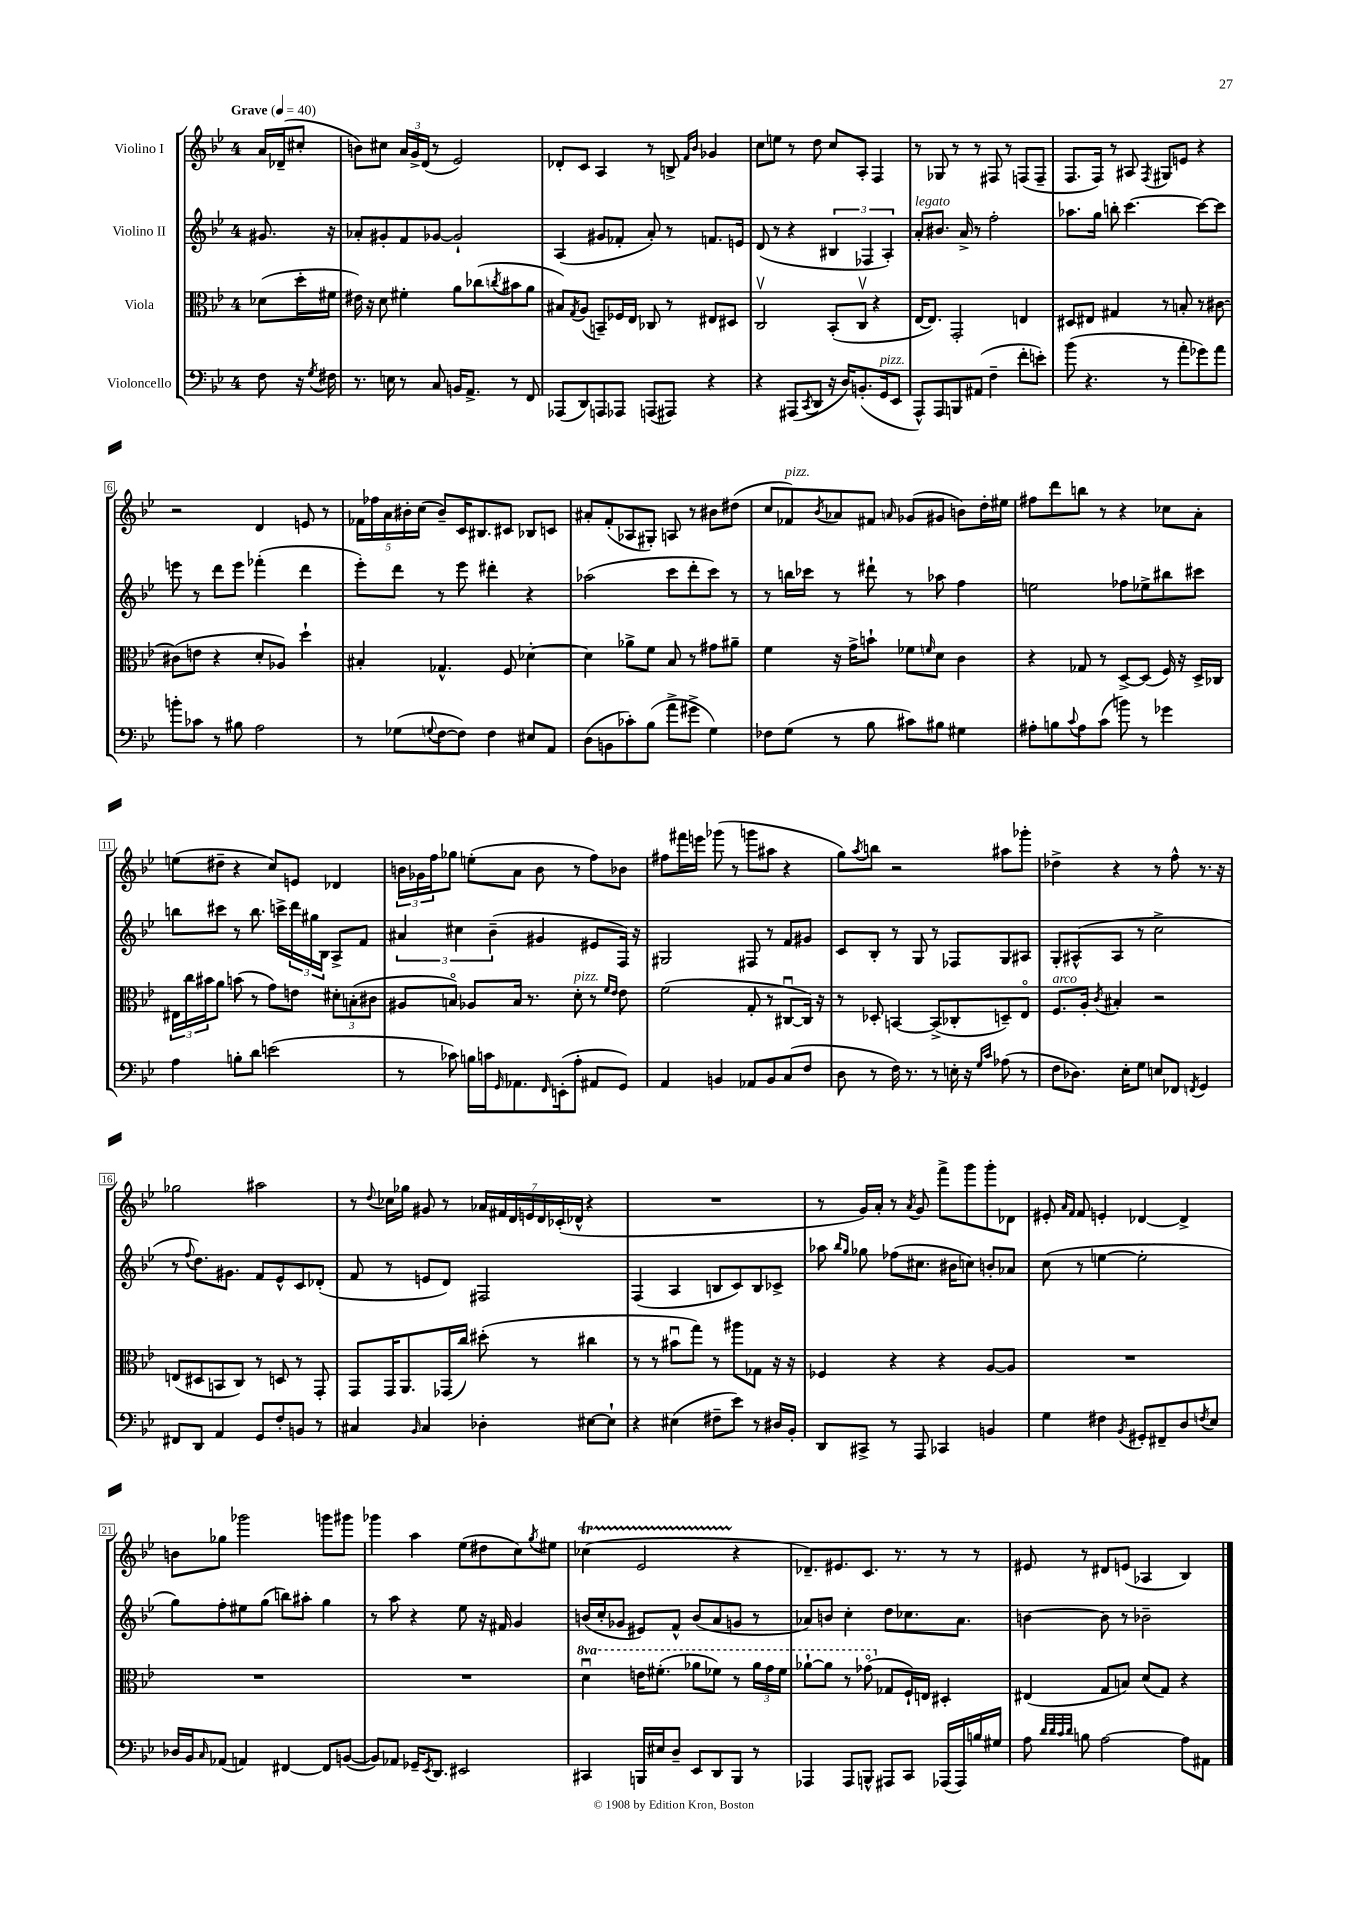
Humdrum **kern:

**kern	**kern	**kern	**kern
*part4	*part3	*part2	*part1
*staff4	*staff3	*staff2	*staff1
*I"Violoncello	*I"Viola	*I"Violino II	*I"Violino I
*clefF4	*clefC3	*clefG2	*clefG2
*k[b-e-]	*k[b-e-]	*k[b-e-]	*k[b-e-]
*M4/4	*M4/4	*M4/4	*M4/4
*MM40	*MM40	*MM40	*MM40
=	=	=	=
!	!	!	!LO:TX:a:B:t=Grave
8F\	(8d-X\L	8.g#X/	16a/LL
.	.	.	(16d-X~/J
16r	16dd'\L	.	8cc#X'/J
8qG/	.	.	.
16F#X\	16f#X\JJ	16r	.
=1	=1	=1	=1
8.r	16e#X\)	8a-X'/L	8bn\L)
.	16r	.	.
.	8d\	8g#X'/	8cc#X\J
16En\	.	.	.
8r	4f#X'\	8f/	24a/LL
.	.	.	24g^/
.	.	.	(24d/JJ
8C/	.	[8g-X/J	8r
16BBn/KL	8a\L	2g-`/]	2e-/)
8.AA^/J	.	.	.
.	(8cc-X\	.	.
.	8qccn/	.	.
8r	8b#X\	.	.
8FF/	8a\J	.	.
=2	=2	=2	=2
(8AAA-X/L	8B#X/L)	(4A/	8d-X'/L
.	8qG/	.	.
8DD/)	(8A/J	.	8c/J
8AAAn/	8BBn~/L)	8g#X/L	4A/
8AAA-X/J	16F-X/L	8f-X'/J	.
.	16E-/JJ	.	.
(8AAAn/L	8C-X/	8a'/)	8r
8AAA#X/J)	8r	8r	8Bn^/
.	.	.	16qqf/LL
.	.	.	16qqb-/JJ
4r	8E#X/L	8.fn/L	4g-X/
.	8D#X/J	.	.
.	.	16en/Jk	.
=3	=3	=3	=3
4r	2Cv/	(8d/	8cc\L
.	.	8r	8een\J
(8AAA#X/L	.	4r	8r
8qCC/	.	.	.
8DD/J	.	.	8dd\
16r	(8BB-'/L	6B#X/	8cc/L
16D/KL)	.	.	.
(8.BBn'/	8Cv/J	.	8A'/J
.	.	6F-X/	.
.	4r	.	4F/
!LO:TX:a:i:t=pizz.	!	!	!
16GG/k	.	.	.
.	.	6A'/)	.
8EE-/J	.	.	.
=4	=4	=4	=4
!	!	!LO:TX:a:i:t=legato	!
8AAA^^/L)	[16E-/KL	8a'/L	8r
.	8.E-/J])	.	.
8AAA/	.	8.b#X/J	8G-X/
8BBBn/	2GG'/	.	8r
.	.	16a^/	.
(8AA#X/J	.	8r	8r
4F~\	.	2ff'\	8F#X/
.	.	.	8r
8f'\L	4En/	.	(8Fn/L
8en'\J)	.	.	8F~/J
=5	=5	=5	=5
(8b-\	8D#X/L	8.aa-X\L	8.F/L
4.r	8E#X/J	.	.
.	.	16gg\Jk	16F/Jk)
.	4G#X/	8bbn'\	8r
.	.	[4.ccc\	8A#X/
.	.	.	8qF/
8r	8r	.	8G#X/L
8a'\L	8Bn'/	.	8en/J
8g-X\)	8r	8ccc\L_	4r
8a\J	[8c#X\	8ccc\J]	.
!!LO:LB:g=z
=6	=6	=6	=6
8bn'\L	(8c#X\L]	8eeen\	2r
8c-X\J	8en\J	8r	.
8r	4r	8ddd\L	.
8B#X\	.	8eee\J	.
2A\	8d'/L	(4fff-X'\	4d/
.	8A-X/J)	.	.
.	4dd`\	4ddd\	8en/
.	.	.	8r
=7	=7	=7	=7
8r	4B#X'/	8eee-'\L)	20f-X\LL
.	.	.	20ff-X\
.	.	.	20a\
(8G-X\L	.	8ddd\J	.
.	.	.	20b#X'\
.	.	.	(20cc\JJ
8qqGn/	.	.	.
[8F\	4.G-X^^/	8r	8b#~/L)
8F\J])	.	8eee-\	16c/K
.	.	.	8.B#X/
4F\	.	4ddd#X'\	.
.	8F/	.	8c#X/J
8E#X/L	[4d-X'\	4r	8B-X/L
8AA/J	.	.	8cn/J
=8	=8	=8	=8
(8D\L	4d-\]	(2aa-X\	8a#X'/L
8BBn\	.	.	(8f'/
8c-X'\)	8a-X^\L	.	8A-X/
(8B-\J	8f\J	.	8G#X'/J)
8a^\L	8B-/	8ccc\L	8An/
8g#X^\J	8r	8ddd'\	8r
4G\)	8g#X\L	8ccc\J)	8b#X\L
.	8a#X~\J	8r	(8dd#X\J
=9	=9	=9	=9
8F-X\L	4f\	8r	8cc/L
!	!	!	!LO:TX:a:i:t=pizz.
(8G\J	.	16bbn\LL	8f-X/)
.	.	16ccc-X\JJ	.
.	.	.	8qb-/
8r	16r	8r	8a-X/
.	16g^\KL	.	.
8B-\	8bn`\J	8ddd#X`\	8f#X/J
.	.	.	16qqan/
8c#X\L)	8f-X\L	8r	(8g-X/L
.	16qqfn/	.	.
8B#X\J	8d\J	8aa-X\	8g#X/J
4G#X\	4c\	4ff\	8bn\L)
.	.	.	16dd'\L
.	.	.	16ee#X\JJ
=10	=10	=10	=10
8A#X'\L	4r	2een\	8ff#X\L
8Bn\	.	.	8ddd\
8qqc/	.	.	.
8A#\	8G-X/	.	8bbn\J
(8c\J	8r	.	8r
8bn\)	[8D^/L	8ff-X\L	4r
8r	(8D/J]	8ee-X^\	.
4g-X\	16F/)	8bb#X\	8cc-X\L
.	16r	.	.
.	16D^/LL	8ccc#X\J	8a'\J
.	16C-X/JJ	.	.
!!LO:LB:g=z
=11	=11	=11	=11
4A\	24E#X\LL	8bbn\L	(8een\L
.	24cc\	.	.
.	24b#X\J	.	.
.	8a\J	8ccc#X\J	8dd#X~\J
8Bn'\L	(8bn\	8r	4r
8d\J	8r	8.bb\	.
(2en\	8g\L)	.	8cc/L)
.	.	16cccn^\LL	.
.	8en\J	24ddd\	8en/J
.	.	24gg#X\	.
.	.	24B-\JJ	.
.	12d#X'\L	8A^/L	4d-X/
.	(12Bn'\	.	.
.	.	8f/J	.
.	12c#X\J	.	.
=12	=12	=12	=12
8r	8A#X/L	6a#X/	24bn\LL
.	.	.	24g-X\
.	.	.	24ff\J
8c-X\)	8Bn/J)	.	8gg-X\J
.	.	6cc#X\	.
16Bn\LL	8A-X/L	.	(8een'\L
16cn\J	.	.	.
.	.	(6b-~\	.
16qqGG/	.	.	.
8.AA-X\	16B/Jk	.	8a\J
.	8.r	.	.
.	.	4g#X/	8b\
16qqFF/	.	.	.
(16EEn'\k	.	.	.
!	!LO:TX:a:i:t=pizz.	!	!
8A'\J	8d'\	.	8r
8AA#X/L	8r	8e#X/L	8ff\L)
.	16qqf/LL	.	.
.	16qqe-/JJ	.	.
8GG/J)	8e-\	16F/Jk)	8b-X\J
.	.	16r	.
=13	=13	=13	=13
4AA/	(2f\	2G#X/	8ff#X\L
.	.	.	16fff#X\L
.	.	.	16eeen\JJ
4BBn/	.	.	(8ggg-X\
.	.	.	8r
8AA-X/L	8G'/	8F#X/	8gggn\L
8BB/	8r	8r	8aa#X\J
(8C/	[8C#Xu/L	8f/L	4r
8F/J	16C#/Jk])	8g#X/J	.
.	16r	.	.
=14	=14	=14	=14
8D\	8r	8c/L	8gg\L)
.	.	.	8qaa/
8r	8D-X'/	8B-'/J	8bbn\J
16F\)	[4BBn/	8r	2r
8.r	.	.	.
.	.	8G/	.
8r	(8BB^/L]	8r	.
16En'\	8C-X'/	8F-X/L	.
16r	.	.	.
16qqG/LL	.	.	.
16qqc/JJ	.	.	.
(8A-X\	8Dn~/)	8G/	8aa#X\L
8r	8E-/J	8A#X/J	8ggg-X'\J
=15	=15	=15	=15
!	!LO:TX:a:i:t=arco	!	!
8F\L	8.F/L	8G'/L	4dd-X^\
8.D-X\J)	.	(8A#X^^/	.
.	16A'/Jk	.	.
.	8qc/	.	.
.	4B#X'/	8A#/J	4r
16E-'\KL	.	.	.
8G\J	.	8r	.
8En/L	2r	2cc^\	8r
8FF-X/J	.	.	8ff^^\
8qFFn/	.	.	.
4GG/	.	.	8.r
.	.	.	16r
!!LO:LB:g=z
=16	=16	=16	=16
8FF#X/L	(8En/L	8r	2gg-X\
.	.	8qqff/	.
8DD/J	8D#X/	8.dd\L)	.
4AA/	8BBn/	.	.
.	.	8.g#X\J	.
.	8C/J)	.	.
8GG/L	8r	8f/L	2aa#X\
8F'/	8Dn/	8e-^^/	.
8BBn/J	8r	8c/	.
8r	8GG'/	(8d-X'/J	.
=17	=17	=17	=17
4C#X/	8GG/L	8f/	8r
.	.	.	8qqdd/
.	16GG/K	8r	16cc-X\LL
.	8.AA/	.	16gg-X\JJ
16qqBB-/	.	.	.
4C#/	.	8en/L	8g#X/
.	(16GG-X/L	8d/J)	8r
.	16cc/JJ)	.	.
4D-X'\	(8dd#X'\	2F#X/	28a-X/LL
.	.	.	28f#X/
.	.	.	28d/
.	.	.	28en/
.	8r	.	.
.	.	.	28d/
.	.	.	(28c-X'/
.	.	.	28d-X^^/JJ
[8E#X\L	4cc#X\	.	4r
8E#`\J]	.	.	.
=18	=18	=18	=18
4r	8r	(4F/	1r
.	8r	.	.
(4E#X\	8b#Xu\L	4A/	.
.	8gg\J)	.	.
8F#X~\L	8r	8Bn/L	.
8e-\J)	8aa#X\L	8c/)	.
8r	8G-X\J	8B/	.
16D#X/LL	16r	8c-X^/J	.
16BB-'/JJ	16r	.	.
=19	=19	=19	=19
8DD/L	4F-X/	8aa-X\	8r
.	.	16qqbb-/LL	.
.	.	16qqgg/JJ	.
8CC#X^/J	.	8gg-X\	16g/LL)
.	.	.	16a'/JJ
8r	4r	(8ff-X\L	8r
.	.	.	8qa/
8AAA/	.	8.cc#X\J	8g/
4CC-X/	4r	.	8fff^\L
.	.	16b#X\KL	.
.	.	8ccn\J)	8ggg\
4BBn/	[8A/L	8bn'/L	8ggg'\
.	8A/J]	8a-X/J	8d-X\J
=20	=20	=20	=20
4G\	1r	(8cc\	8e#X'/
.	.	.	16qqa/LL
.	.	.	16qqf/JJ
.	.	8r	8f/
4F#X\	.	[4een\	4en'/
8qBB-/	.	.	.
8GG#X'/L	.	2ee'\]	[4d-X/
8FF#X~/	.	.	.
8D/	.	.	4d-^/]
8qFn/	.	.	.
8E-/J	.	.	.
!!LO:LB:g=z
=21	=21	=21	=21
16D-X/LL	1r	8gg\L)	8bn\L
16BB-/J	.	.	.
16qqC/	.	.	.
(8AA-X/J	.	8ff'\	8gg-X\J
4AAn/)	.	8ee#X\	2ggg-X\
.	.	(8gg\J	.
[4FF#X/	.	8bbn\L)	.
.	.	8aa#X'\J	.
8FF#/L]	.	4gg\	8gggn\L
([8BBn/J	.	.	8ggg#X\J
=22	=22	=22	=22
8BB/L])	1r	8r	4ggg-X\
8AA-X/J	.	8aa\	.
16GG-X~/KL	.	4r	4aa\
8qEE-/	.	.	.
8.DD/J	.	.	.
2EE#X/	.	8ee-\	(8ee-\L
.	.	16r	8dd#X\
.	.	16f#X/	.
.	.	4g/	8cc\)
.	.	.	8qgg/
.	.	.	8ee#X\J
=23	=23	=23	=23
*	*8va	*	*
4CC#X/	4ddu\	(16bn/LL	(4cc-XT\
.	.	16cc'/J	.
.	.	8g-X/J	.
16BBBn/LL	16een\KL	8e#X/L)	2e-TTT/
16E#X/J	(8.ff#X'\J	.	.
8D~/J	.	8f^^/J	.
8EE-/L	8aa-X\L	(8b/L	.
8DD/	8ff-X\J)	8a/	.
8BBB/J	8r	8gn/J	4r
8r	24aa-\LL	8r	.
.	24gg\	.	.
.	24ff-\JJ	.	.
=24	=24	=24	=24
4AAA-X/	[8aa-X`\L	8a-X/L)	8.d-X~/L)
.	8aa-\J]	8bn/J	.
.	.	.	8.e#X/
8AAA-/L	8r	4cc'\	.
8BBBn^^/J	(8gg-X\	.	8.c/J
*	*X8va	*	*
8AAA#X/L	8G-X/L	8dd\L	.
.	.	.	8.r
8CC/J	16F`/L)	8.cc-X\	.
.	16En/JJ	.	.
(16AAA-X/LL	4D#X'/	.	8r
16AAA-/)	.	8.a-\J	.
16Bn/	.	.	8r
16G#X/JJ	.	.	.
=25	=25	=25	=25
8A\	(4E#X/	[4bn\	8e#X/
32qqd/LLL	.	.	.
32qqd/	.	.	.
32qqc/	.	.	.
32qqd/JJJ	.	.	.
8Bn\	.	.	8r
[2A\	8G/L	8b\]	8d#X/L
.	8Bn/J)	8r	(8en/J
.	(8d/L	2b-X~\	4A-X/
.	8G/J)	.	.
8A\L]	4r	.	4B-/)
8AA#X\J	.	.	.
==	==	==	==
*-	*-	*-	*-
